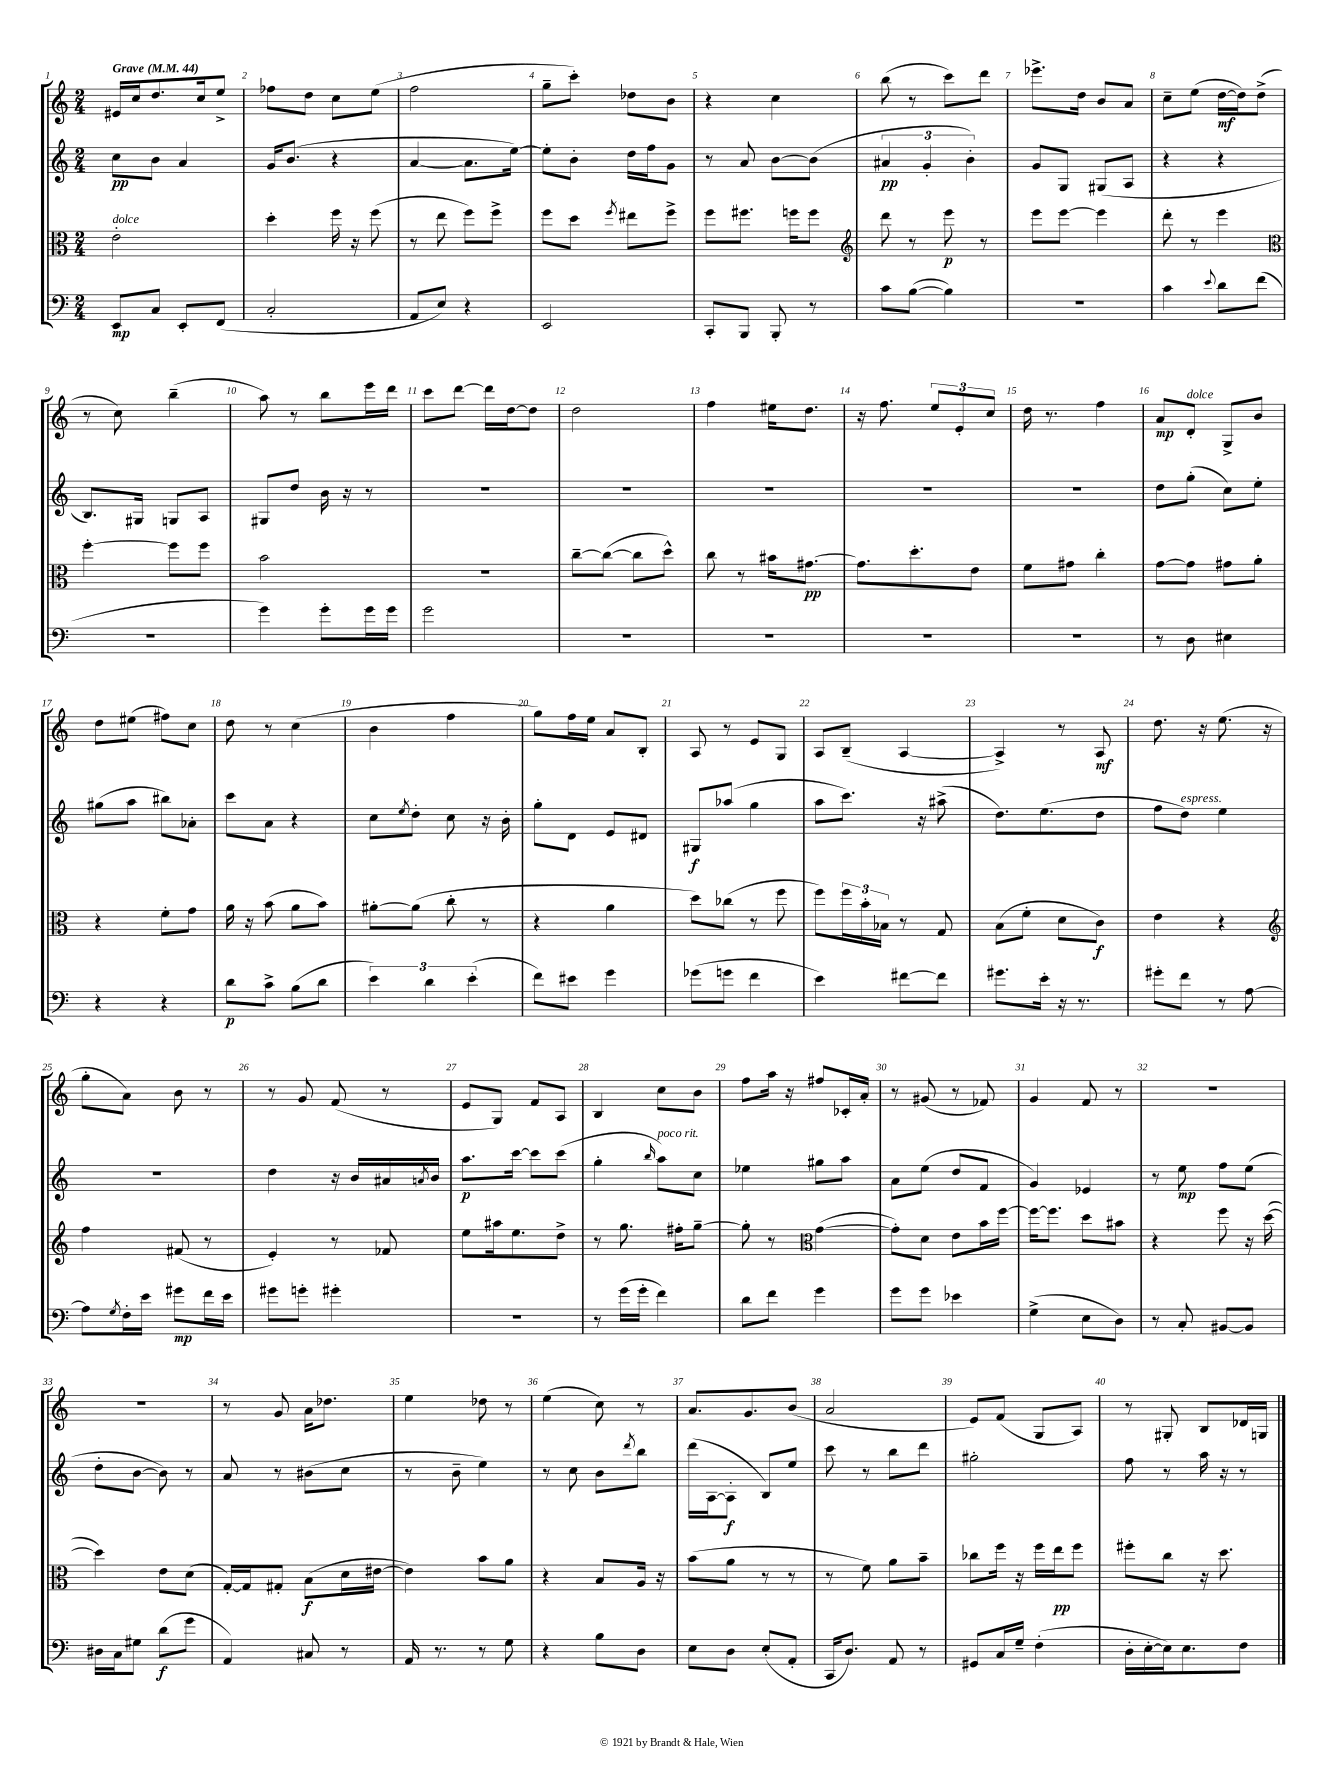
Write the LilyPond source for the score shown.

<<
\new StaffGroup <<
\new Staff = "s0" {
    \clef treble \key c \major \numericTimeSignature \time 2/4 \tempo "Grave" 4 = 44
    eis'16 c''16 d''8. c''16 e''8-> |
    fes''8 d''8 c''8 e''8( |
    f''2 |
    g''8-- c'''8-.) des''8 b'8 |
    r4 c''4 |
    b''8( r8 c'''8) d'''8 |
    ees'''8.-> d''16 b'8 a'8 |
    c''8-- e''8( d''16~\mf d''16) d''8->( |
    r8 c''8) b''4--( |
    a''8) r8 b''8 e'''16 d'''16 |
    c'''8 d'''8~ d'''16 d''16~ d''8 |
    d''2 |
    f''4 eis''16 d''8. |
    r16 f''8. \tuplet 3/2 { e''8 e'8-. c''8 } |
    d''16 r8. f''4 |
    a'8\mp d'8-.^\markup { \italic "dolce" } g8-> b'8 |
    d''8 eis''8( fis''8) c''8 |
    d''8 r8 c''4( |
    b'4 f''4 |
    g''8) f''16 e''16 a'8 b8-. |
    a8 r8 e'8 g8 |
    a8 b8--( a4~ |
    a4->) r8 a8\mf |
    d''8. r16 e''8.( r16 |
    g''8-. a'8) b'8 r8 |
    r8 g'8 f'8( r8 |
    e'8 g8) f'8 a8 |
    b4 c''8 b'8 |
    f''8 a''16 r16 fis''8 ces'16-. a'16-. |
    r8 gis'8( r8 fes'8) |
    g'4 f'8 r8 |
    r2 |
    r2 |
    r8 g'8 a'16 des''8. |
    e''4 des''8 r8 |
    e''4( c''8) r8 |
    a'8. g'8. b'8( |
    a'2 |
    e'8) f'8( g8 a8) |
    r8 gis8-. b8 des'16 g16 \bar "|." |
}
\new Staff = "s1" {
    \clef treble \key c \major \numericTimeSignature \time 2/4
    c''8\pp b'8 a'4 |
    g'16 b'8.( r4 |
    a'4~ a'8. e''16~) |
    e''8-. b'8-. d''16 f''16 g'8 |
    r8 a'8 b'8~ b'8( |
    \tuplet 3/2 { ais'4\pp g'4-. b'4-.) } |
    g'8 g8 gis8( a8 |
    r4 r4 |
    b8.) gis16 g8 a8 |
    gis8 d''8 b'16 r16 r8 |
    R2 |
    R2 |
    R2 |
    R2 |
    R2 |
    d''8 g''8-.( c''8) e''8-. |
    gis''8( a''8 bis''8) aes'8-. |
    c'''8 a'8 r4 |
    c''8 \acciaccatura { e''8 } d''8-. c''8 r16 b'16-. |
    g''8-. d'8 e'8 dis'8 |
    gis8\f aes''8( g''4 |
    a''8 c'''8.) r16 ais''8->( |
    d''8.) e''8.( d''8 |
    f''8 d''8^\markup { \italic "espress." }) e''4 |
    r2 |
    d''4 r16 b'16 ais'16 \acciaccatura { a'8 } b'16 |
    a''8.\p c'''16~ c'''8 c'''8( |
    g''4-. \grace { b''16 } a''8^\markup { \italic "poco rit." }) c''8 |
    ees''4 gis''8 a''8 |
    a'8 e''8( d''8 f'8 |
    g'4) ees'4 |
    r8 e''8\mp f''8 e''8( |
    d''8-. b'8~ b'8) r8 |
    a'8 r8 bis'8( c''8 |
    r8 b'8-- e''4) |
    r8 c''8 b'8 \acciaccatura { d'''8 } b''8 |
    d'''16( a16~ a8-.\f b8) e''8 |
    c'''8 r8 b''8 d'''8 |
    gis''2-. |
    f''8 r8 a''16 r16 r8 \bar "|." |
}
\new Staff = "s2" {
    \clef alto \key c \major \numericTimeSignature \time 2/4
    e'2-.^\markup { \italic "dolce" } |
    d''4-. f''16 r16 f''8( |
    r8 e''8 f''8) f''8-> |
    f''8 d''8 \acciaccatura { f''8 } eis''8 f''8-> |
    f''8 fis''8. f''16 f''8 |
    \clef treble d'''8 r8 e'''8\p r8 |
    e'''8 e'''8~ e'''4 |
    d'''8-. r8 e'''4 |
    \clef alto f''4~-. f''8 f''8 |
    b'2 |
    R2 |
    c''8~-- c''8~( c''8 d''8-^) |
    c''8 r8 bis'16 gis'8.~\pp |
    gis'8. d''8.-. e'8 |
    f'8 gis'8 c''4-. |
    g'8~ g'8 gis'8 a'8-. |
    r4 f'8-. g'8 |
    a'16 r16 b'8( a'8 b'8) |
    ais'8~-. ais'8( c''8-. r8 |
    r4 a'4 |
    d''8) ces''8( r8 f''8 |
    f''8) \tuplet 3/2 { f''16 b'16-. bes16 } r8 g8 |
    b8( f'8-. d'8 c'8\f) |
    e'4 r4 |
    \clef treble f''4 fis'8( r8 |
    e'4-.) r8 fes'8 |
    e''8 ais''16 e''8. d''8-> |
    r8 g''8. fis''16-. g''8~-- |
    g''8-. r8 \clef alto g'4~( |
    g'8-.) d'8 e'8 b'16 f''16~ |
    f''16~ f''8. d''8 bis'8 |
    r4 f''8 r16 d''16~( |
    d''4) e'8 d'8( |
    g16~-.) g16 gis8-. b8\f( d'16 eis'16~ |
    eis'4) b'8 a'8 |
    r4 b8 a16 r16 |
    b'8( a'8 r8 r8 |
    r8 f'8) a'8 b'8-- |
    ces''8 f''16 r16 f''16 e''16\pp f''8 |
    fis''8-. c''8 r16 d''8. \bar "|." |
}
\new Staff = "s3" {
    \clef bass \key c \major \numericTimeSignature \time 2/4
    e,8\mp c8 e,8-. f,8( |
    c2-. |
    a,8 e8) r4 |
    e,2 |
    c,8-. b,,8 b,,8-. r8 |
    c'8 b8~( b4) |
    R2 |
    c'4 \appoggiatura { e'8 } d'8 f'8( |
    r2 |
    g'4) g'8-. g'16 g'16 |
    g'2 |
    R2 |
    R2 |
    R2 |
    R2 |
    r8 d8 eis4 |
    r4 r4 |
    d'8\p c'8-> b8( d'8 |
    \tuplet 3/2 { e'4) d'4 e'4-.( } |
    f'8) eis'8 g'4 |
    ges'8( g'8 f'4 |
    e'4) fis'8~ fis'8 |
    gis'8. e'16-. r16 r8. |
    gis'8-. f'8 r8 a8~ |
    a8 \acciaccatura { g8 } f16-. e'16 gis'8\mp f'16 e'16 |
    gis'8 g'8-. gis'4-. |
    R2 |
    r8 g'16( g'16-. f'4) |
    d'8 f'8 g'4 |
    g'8 g'8 ees'4 |
    g4->( e8 d8) |
    r8 c8-. bis,8~ bis,8 |
    dis16 c16 gis8 d'8\f( g'8 |
    a,4) cis8 r8 |
    a,16 r8. r8 g8 |
    r4 b8 d8 |
    e8 d8 e8-.( a,8-. |
    c,16 d8.) a,8 r8 |
    gis,8 c16 g16-- f4-.( |
    d16-. e16~-. e16) e8. f8 \bar "|." |
}
>>
>>
\layout { \context { \Score \override BarNumber.break-visibility = ##(#f #t #t) barNumberVisibility = #all-bar-numbers-visible } }
